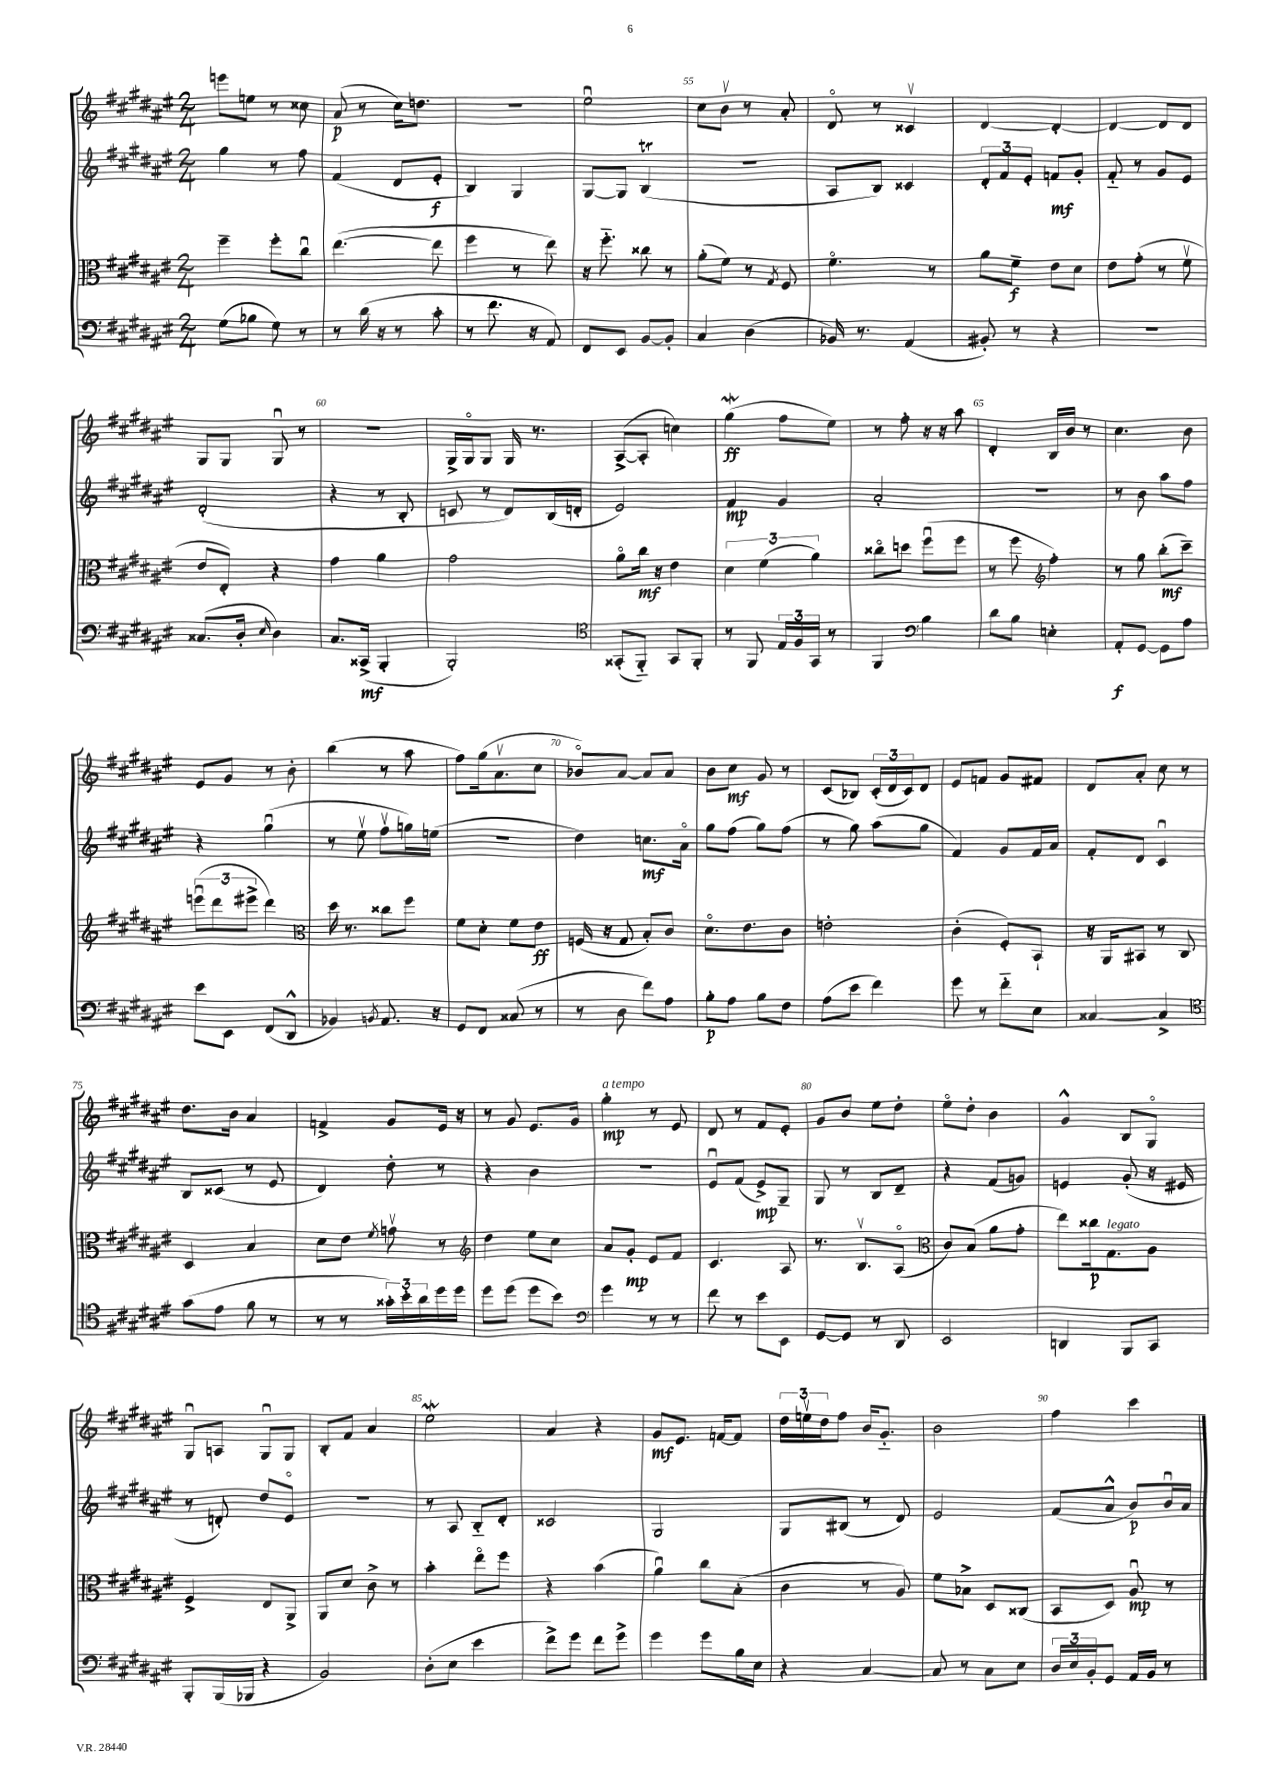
<<
\new StaffGroup <<
\new Staff = "s0" {
    \clef treble \key fis \major \numericTimeSignature \time 2/4
    e'''8 e''8 r8 cisis''8 |
    ais'8\p( r8 cis''16) d''8. |
    R2 |
    eis''2\downbow |
    cis''8 b'8\upbow r8 ais'8-. |
    dis'8\flageolet r8 cisis'4\upbow |
    dis'4~ dis'4~-. |
    dis'4~ dis'8 dis'8 |
    gis8 gis8 gis8\downbow r8 |
    r2 |
    gis16-> gis16\flageolet gis8 gis16 r8. |
    ais8~->( ais8-. c''4) |
    gis''4\mordent\ff( fis''8 eis''8) |
    r8 fis''8-. r16 r16 ais''8 |
    dis'4-. b16 b'16 r8 |
    cis''4. b'8 |
    eis'8 gis'8 r8 b'8-. |
    b''4( r8 ais''8 |
    fis''8) gis''16( ais'8.\upbow cis''8 |
    bes'8\flageolet) ais'8~ ais'8 ais'8 |
    b'8 cis''8\mf gis'8 r8 |
    cis'8( bes8) \tuplet 3/2 { cis'16-.( dis'16 cis'16) } dis'8 |
    eis'8 f'8 gis'8 fis'8 |
    dis'8 ais'8-. cis''8 r8 |
    dis''8. b'16 ais'4 |
    f'4-> gis'8 eis'16 r16 |
    r8 gis'8 eis'8. gis'16 |
    gis''4-.\mp^\markup { \italic "a tempo" } r8 eis'8 |
    dis'8 r8 fis'8 eis'8-. |
    gis'8 b'8 eis''8 dis''8-. |
    eis''8\flageolet dis''8-. b'4 |
    gis'4-^ b8 gis8\flageolet |
    gis8\downbow a8 gis8\downbow gis8 |
    b8-. fis'8 ais'4 |
    eis''2\mordent |
    ais'4 r4 |
    gis'8\mf eis'8. f'16~ f'8 |
    \tuplet 3/2 { dis''16 e''16\upbow dis''16 } fis''8 b'16 gis'8.-_ |
    b'2 |
    fis''4 cis'''4 \bar "|." |
}
\new Staff = "s1" {
    \clef treble \key fis \major \numericTimeSignature \time 2/4
    gis''4 r8 fis''8 |
    fis'4( dis'8 eis'8-.\f |
    b4) gis4 |
    gis8~ gis8 b4\trill( |
    R2 |
    ais8 b8) cisis'4 |
    \tuplet 3/2 { dis'8-. fis'8 eis'8-. } f'8\mf gis'8-. |
    fis'8-_ r8 gis'8 eis'8 |
    dis'2-.( |
    r4 r8 b8-. |
    c'8 r8 dis'8) b16( d'16-. |
    eis'2) |
    fis'4\mp gis'4 |
    ais'2-. |
    r2 |
    r8 b'8 ais''8 fis''8 |
    r4 gis''4\downbow( |
    r8 eis''8\upbow fis''8\upbow g''16) e''16( |
    R2 |
    dis''4) c''8.\mf ais'16\flageolet |
    gis''8 fis''8( gis''8) fis''8( |
    r8 gis''8) ais''8( gis''8 |
    fis'4) gis'8 fis'16 ais'16 |
    fis'8-. dis'8 cis'4\downbow |
    b8 cisis'8( r8 eis'8 |
    dis'4) dis''8-. r8 |
    r4 b'4 |
    R2 |
    eis'8\downbow fis'8( eis'8->\mp) gis8-- |
    gis8 r8 b8 dis'8-- |
    r4 fis'8( g'8) |
    e'4 gis'8-.( r16 eis'16 |
    r8 d'8-.) dis''8 eis'8\flageolet |
    r2 |
    r8 ais8 b8-_ dis'8-. |
    cisis'2 |
    gis2 |
    gis8 bis8( r8 dis'8) |
    eis'2 |
    fis'8( ais'8-^ b'8\p) b'16\downbow ais'16 \bar "|." |
}
\new Staff = "s2" {
    \clef alto \key fis \major \numericTimeSignature \time 2/4
    fis''4-- fis''8-. cis''8\downbow |
    eis''4.~( eis''8 |
    fis''4 r8 eis''8) |
    r16 fis''8.-_ cisis''8 r8 |
    ais'8-.( fis'8) r8 \acciaccatura { gis8 } fis8 |
    fis'4.\flageolet r8 |
    ais'8 fis'8--\f eis'8 dis'8 |
    eis'8 gis'8-.( r8 fis'8\upbow |
    eis'8 eis8-.) r4 |
    gis'4 ais'4 |
    gis'2 |
    ais'8\flageolet cis''16\mf r16 eis'4 |
    \tuplet 3/2 { dis'4 fis'4( ais'4) } |
    cisis''8\flageolet d''8 fis''8\downbow( fis''8 |
    r8 fis''8 \clef treble fis''4-.) |
    r8 gis''8 b''8-.\mf( cis'''8--) |
    \tuplet 3/2 { e'''8\downbow( dis'''8 eis'''8-> } dis'''4) |
    \clef alto dis''16 r8. cisis''8 fis''8 |
    fis'8 dis'8-. fis'8 eis'8\ff |
    f16( r16 gis8 b8-.) cis'8 |
    dis'8.\flageolet eis'8. cis'8 |
    e'2-. |
    cis'4-.( fis8-.) b,8-! |
    r16 ais,16 bis,8 r8 cis8 |
    dis4 b4 |
    dis'8 eis'8 \acciaccatura { fis'8 } g'8\upbow r8 |
    \clef treble dis''4 eis''8 cis''8 |
    ais'8 gis'8-.\mp eis'8 fis'8 |
    cis'4. ais8 |
    r8. b8.\upbow ais8\flageolet( |
    \clef alto cis'8) b8( ais'8 gis'8-. |
    eis''8) cisis''16\p gis8.^\markup { \italic "legato" } ais8 |
    fis4-> eis8 ais,8-> |
    ais,8 dis'8 cis'8-> r8 |
    b'4-. eis''8\flageolet fis''8 |
    r4 b'4( |
    ais'4\downbow) cis''8 b8-.( |
    cis'4 r8 ais8) |
    fis'8 bes8-> dis8 cisis8( |
    b,8 dis8) ais8\downbow\mp r8 \bar "|." |
}
\new Staff = "s3" {
    \clef bass \key fis \major \numericTimeSignature \time 2/4
    gis8( bes8 gis8) r8 |
    r8 dis'16( r16 r8 cis'8-. |
    r8 fis'8. r16 ais,8) |
    fis,8 eis,8 b,8~ b,8-. |
    cis4 dis4( |
    bes,16) r8. ais,4( |
    bis,8-.) r8 r4 |
    r2 |
    cisis8.( dis16-. \grace { eis16 } dis4) |
    cis8. cisis,16->\mf( b,,4-. |
    b,,2-.) |
    \clef tenor gisis,8-.( fis,8-_) gisis,8 fis,8-. |
    r8 fis,8 \tuplet 3/2 { eis16 fis16 gis,16 } r8 |
    fis,4 \clef bass b4 |
    dis'8 b8 e4-. |
    ais,8-.\f gis,8~ gis,8 ais8 |
    eis'8 eis,8 fis,8( dis,8-^ |
    bes,4) \acciaccatura { b,8 } ais,8. r16 |
    gis,8 fis,8 cisis8( r8 |
    r8 dis8 fis'8) ais8 |
    b8-.\p ais8 b8 fis8 |
    ais8( eis'8 fis'4) |
    gis'8 r8 fis'8-_ eis8 |
    cisis4~ cisis4-> |
    \clef tenor gis'8( eis'8 fis'8 r8 |
    r8 r8 \tuplet 3/2 { gisis'16-.) b'16-. ais'16 } dis''16 dis''16 |
    dis''8 dis''8( dis''8 b'8) |
    \clef bass gis'4 r8 r8 |
    fis'8 r8 eis'8 eis,8 |
    gis,8~ gis,8 r8 dis,8 |
    eis,2 |
    d,4 b,,8 cis,8 |
    b,,8-. b,,16( bes,,16 r4 |
    b,2) |
    dis8-.( eis8 eis'4 |
    fis'8->) gis'8 fis'8 gis'8-> |
    gis'4 gis'8 b16 eis16 |
    r4 cis4~ |
    cis8 r8 cis8 eis8 |
    \tuplet 3/2 { dis16 eis16 b,16-. } gis,8 ais,16 b,16 r8 \bar "|." |
}
>>
>>
\layout { \context { \Score currentBarNumber = #51 \override BarNumber.break-visibility = ##(#f #t #t) barNumberVisibility = #(every-nth-bar-number-visible 5) } }
